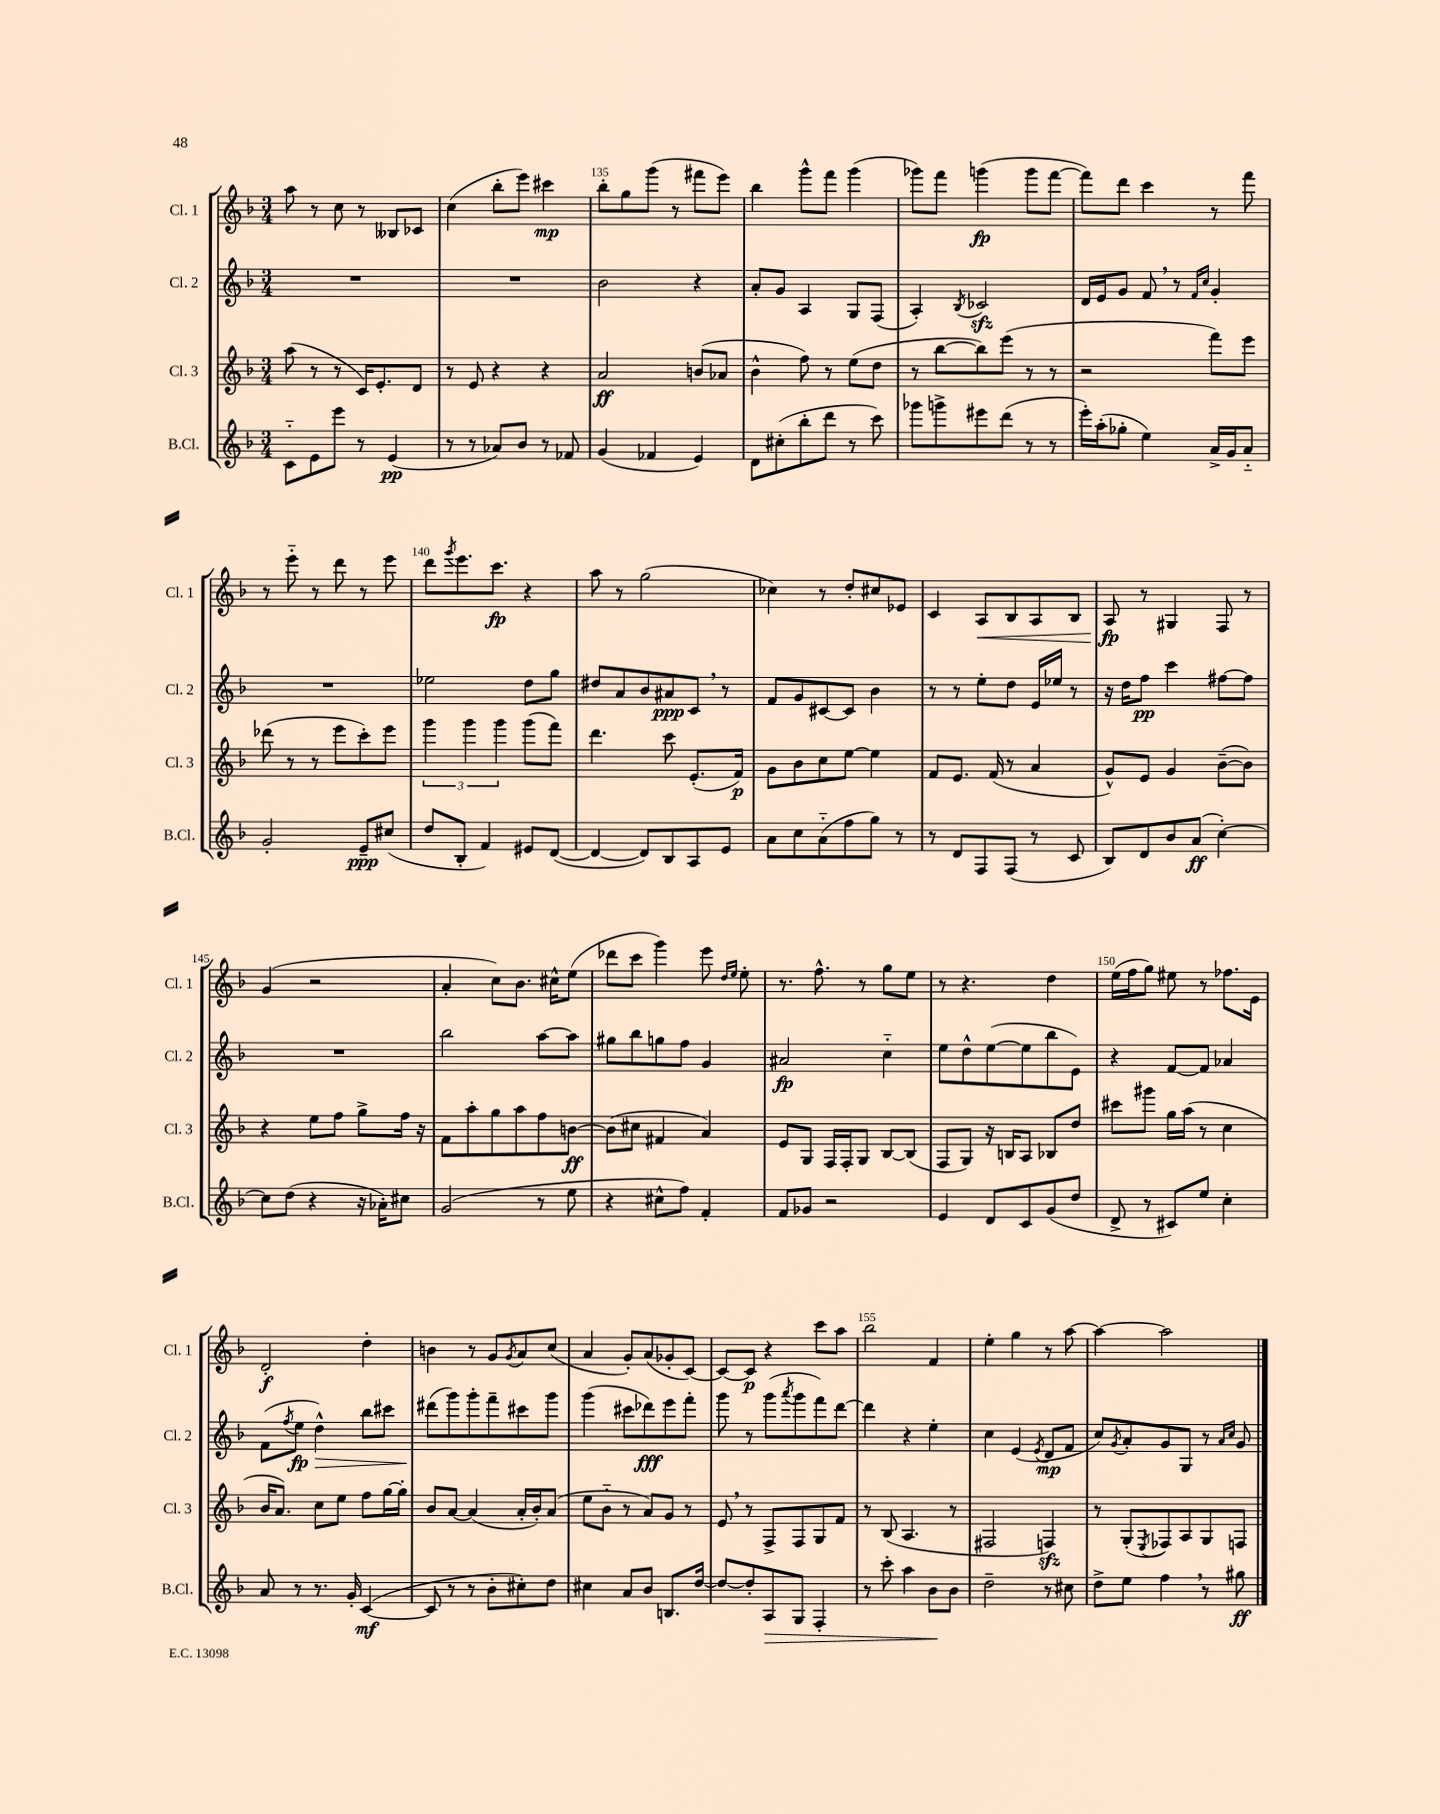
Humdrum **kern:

**kern	**kern	**kern	**kern
*staff4	*staff3	*staff2	*staff1
*clefG2	*clefG2	*clefG2	*clefG2
*k[b-]	*k[b-]	*k[b-]	*k[b-]
*M3/4	*M3/4	*M3/4	*M3/4
8c'~	(8aa	2.r	8aa
8e	8r	.	8r
8eee	8r	.	8cc
8r	16c)	.	8r
.	8.e'	.	.
(4e	.	.	8B--
.	8d	.	8c-
=	=	=	=
8r	8r	2.r	(4cc
8r	8e	.	.
8a-)	4r	.	8bb-'
8b-	.	.	8eee)
8r	4r	.	4ccc#
8f-	.	.	.
=	=	=	=
(4g	2a	2b-	8bb-'
.	.	.	8gg
4f-	.	.	(8ggg
.	.	.	8r
4e)	(8b	4r	8fff#
.	8a-	.	8eee)
=	=	=	=
8d	4b-^^	8a'	4bb-
(8cc#'	.	8g	.
8bb-'	8ff)	4A	8ggg^^
8ddd	8r	.	8fff
8r	(8ee	8G	(4ggg
8ccc)	8dd	(8F	.
=	=	=	=
8ggg-	8r	4A')	8ggg-)
8ggg^	[8bb-	.	8fff
.	.	8qB-	.
8eee#	8bb-])	2c-	(4ggg
(8ddd	(8eee	.	.
8r	8r	.	8ggg
8r	8r	.	[8fff
=	=	=	=
16eee')	2r	16d	8fff])
(16aa'	.	16e	.
8gg-'	.	8g	8ddd
4ee)	.	8f	4ccc
.	.	8r	.
.	.	16qqf	.
.	.	16qqcc	.
16a^	8fff)	4g'	8r
16g	.	.	.
8a'~	8eee	.	8fff
=	=	=	=
2g'	(8ddd-	2.r	8r
.	8r	.	8eee'~
.	8r	.	8r
.	8eee	.	8ddd
8e~	8ccc')	.	8r
(8cc#	8eee	.	8eee
=	=	=	=
8dd	6ggg	2ee-	8ddd
.	.	.	8qggg
8B-'	.	.	8.eee
.	6ggg	.	.
4f)	.	.	.
.	.	.	8.ccc
.	6ggg	.	.
8e#	(8ggg	8dd	4r
([8d	8fff)	8gg	.
=	=	=	=
4d_	4.ddd	8dd#	8aa
.	.	8a	8r
8d])	.	8b-	(2gg
8B-	8ccc	8a#	.
8A	(8.e'	8c	.
8e	.	8r	.
.	16f)	.	.
=	=	=	=
8a	8g	8f	4cc-)
8cc	8b-	8g	.
(8a'~	8cc	[8c#	8r
8ff	[8ee	8c#]	8dd'
8gg)	4ee]	4b-	8cc#
8r	.	.	8e-
=	=	=	=
8r	8f	8r	4c
8d	8.e	8r	.
8F	.	8ee'	8A
.	(16f	.	.
(8F	8r	8dd	8B-
8r	4a	16e	8A
.	.	16ee-	.
8c	.	8r	8B-
=	=	=	=
8B-)	8g^^)	16r	8A
.	.	16dd	.
8d	8e	8ff	8r
8b-	4g	4ccc	4G#
(8a	.	.	.
[4cc')	([8b-~	[8ff#	8F
.	8b-])	8ff#]	8r
=	=	=	=
8cc]	4r	2.r	(4g
(8dd	.	.	.
4r	8ee	.	2r
.	8ff	.	.
16r	8gg^	.	.
16a-')	.	.	.
8cc#	16ff	.	.
.	16r	.	.
=	=	=	=
(2g	8f	2bb-	4a'
.	8aa'	.	.
.	8gg	.	8cc)
.	8aa	.	8.b-
8r	8ff	[8aa	.
.	.	.	16cc#^^
8ee	[8b	8aa]	(8ee
=	=	=	=
4r	(8b]	8gg#	8ddd-
.	8cc#	8bb-	8ccc
8cc#^^	4f#	8gg	4ggg)
8ff)	.	8ff	.
4f'	4a)	4g	8eee
.	.	.	16qqdd
.	.	.	16qqee
.	.	.	8ee'
=	=	=	=
8f	8e	2a#	8.r
8g-	8G	.	.
.	.	.	8.ff^^
2r	16F	.	.
.	16F'	.	.
.	8G	.	8r
.	[8B-	4cc'~	8gg
.	(8B-]	.	8ee
=	=	=	=
4e	8F	8ee	8r
.	8G)	8dd^^	4.r
8d	16r	([8ee	.
.	16B	.	.
8c	8A	8ee]	.
(8g	8B-	8bb-	4dd
8dd	8dd	8e)	.
=	=	=	=
8d^	8ccc#	4r	(16ee
.	.	.	16ff
8r	8ggg#	.	8gg)
8c#)	16gg	[8f	8ee#
.	(16aa	.	.
8ee	8r	8f]	8r
4cc'	4cc	4a-	8.ff-
.	.	.	16e
=	=	=	=
8a	16b-	(8f	2d'
.	8.a)	.	.
.	.	8qff	.
8r	.	8ee	.
8.r	8cc	4dd^^)	.
.	8ee	.	.
16g'	.	.	.
([4c	8ff	8bb-	4dd'
.	[16gg	8ccc#	.
.	16gg']	.	.
=	=	=	=
8c]	8b-	(8ddd#	4b
8r	[8a	8ggg)	.
8r	(4a]	8ggg'	8r
8b-'	.	8fff~	8g
.	.	.	8qg
8cc#')	16a'	8ccc#	8a
.	16b-')	.	.
8dd	(8a	8ggg	(8cc
=	=	=	=
4cc#	8ee	(4ggg	4a
.	8b-'~	.	.
8a	8r	8ccc#	8g')
8b-	8a)	8ddd-)	(8a
8.B	8g	8eee	8g-'
.	8r	8fff'	[8c)
[16dd	.	.	.
=	=	=	=
8dd_	8e	8ggg	8c_
8dd']	8r	8r	8c]
8A	8F^	(8ggg	4r
.	.	8qaaa	.
8G	8F	8ggg	.
4F'	8G	8fff)	8ccc
.	8f	[8ddd	8aa
=	=	=	=
8r	8r	4ddd]	2bb-
8ccc'	(8B-	.	.
4aa	4.A	4r	.
8b-	.	4ee'	4f
8b-	8r	.	.
=	=	=	=
2dd~	2F#	4cc	4ee'
.	.	(4e	4gg
.	.	8qe	.
8r	4F)	8d	8r
8cc#	.	8f	[8aa
=	=	=	=
8dd^	8r	8cc)	4aa_
.	.	8qg	.
8ee	(8G'	8a'	.
.	8qE	.	.
4ff	8F-)	8g	2aa]
.	8A	8G	.
8r	8G	8r	.
.	.	16qqa	.
.	.	16qqcc	.
8gg#	8F	8g	.
==	==	==	==
*-	*-	*-	*-
